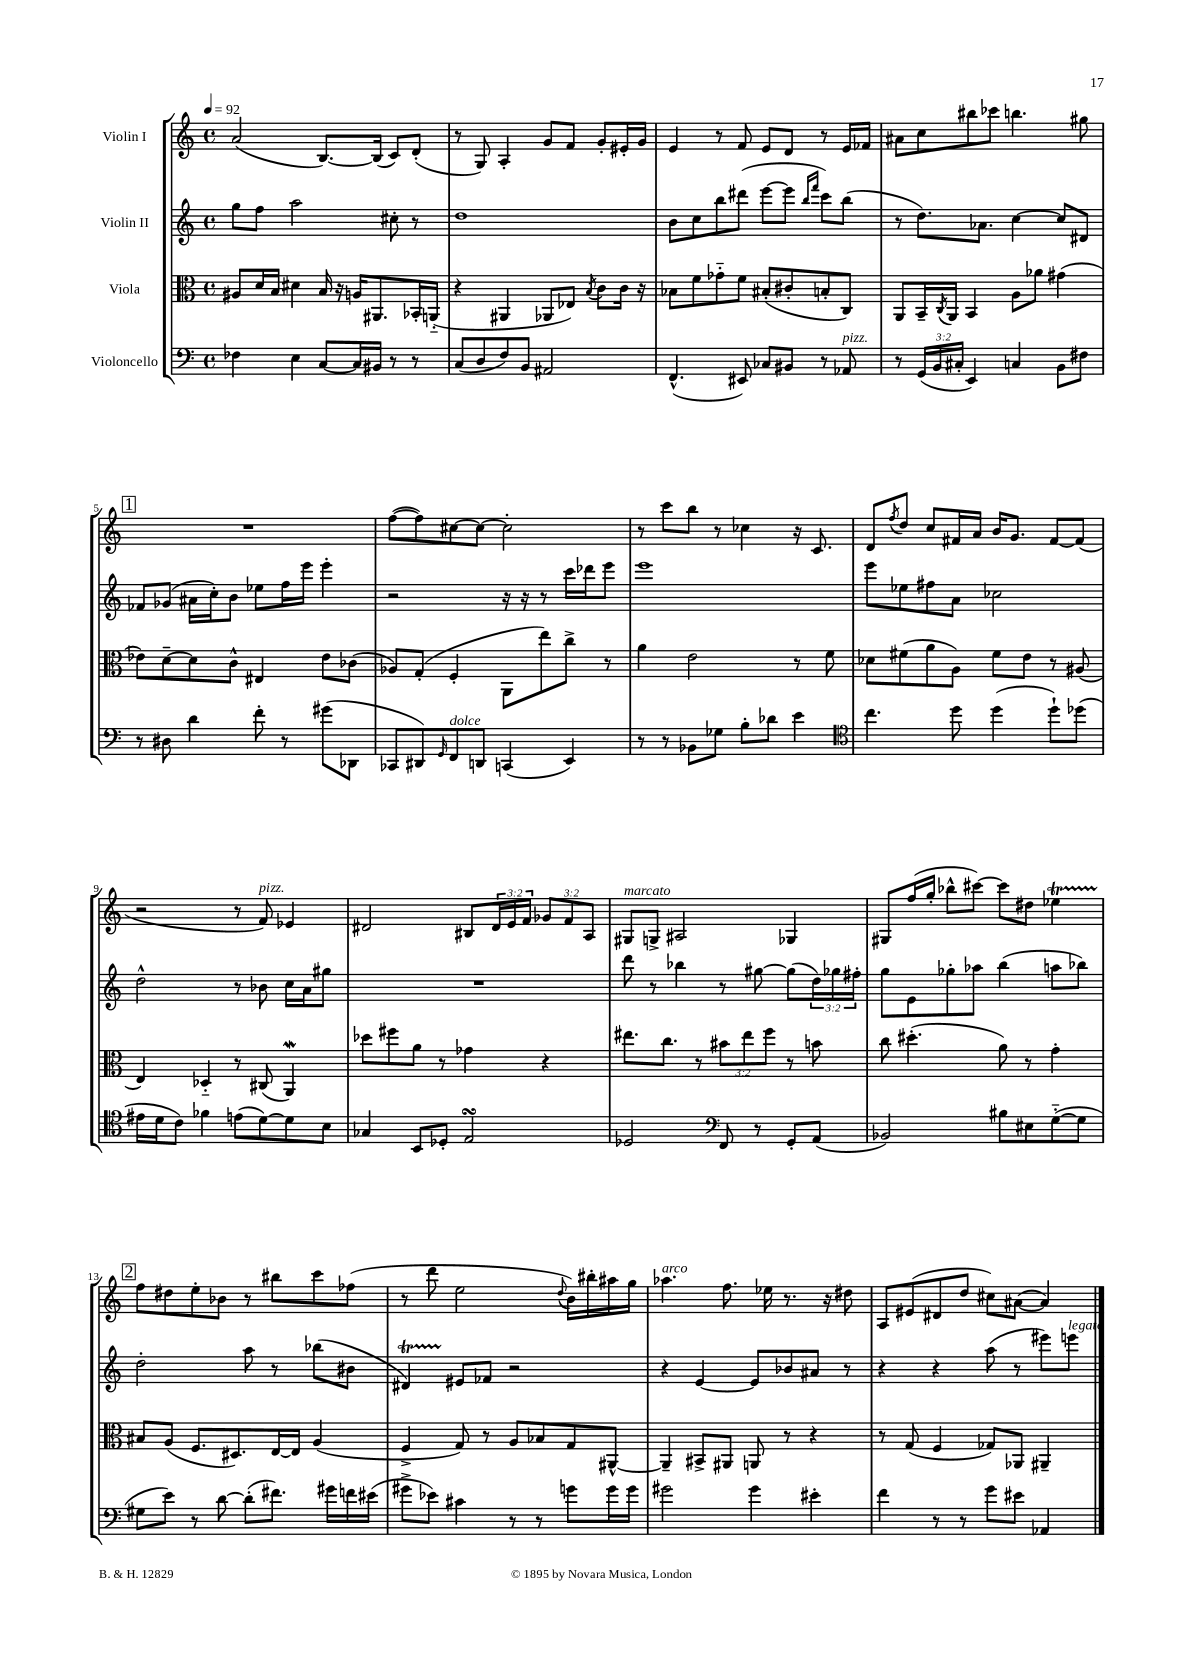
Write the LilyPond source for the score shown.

<<
\new StaffGroup <<
\new Staff = "s0" \with { instrumentName = "Violin I" } {
    \clef treble \key c \major \defaultTimeSignature \time 4/4 \override Staff.TupletNumber.text = #tuplet-number::calc-fraction-text \tempo 4 = 92
    a'2( b8.~) b16( c'8) d'8-.( |
    r8 g8) a4-. g'8 f'8 g'8-. eis'16-. g'16 |
    e'4 r8 f'8 e'8 d'8 r8 e'16 fes'16 |
    ais'8 c''8 bis''8 ces'''8 b''4. gis''8 |
    \mark \markup { \box "1" } R1 |
    f''8~( f''8) cis''8~ cis''8~ cis''2-. |
    r8 c'''8 b''8 r8 ces''4 r16 c'8. |
    d'8 \acciaccatura { f''8 } d''8 c''8 fis'16 a'16 b'16 g'8. fis'8~ fis'8( |
    r2 r8 f'8^\markup { \italic "pizz." }) ees'4 |
    dis'2 bis8 \tuplet 3/2 { dis'16 e'16 f'16 } \tuplet 3/2 { ges'8 f'8 a8 } |
    gis8^\markup { \italic "marcato" } g8-> ais2 ges4 |
    gis8 f''16( g''16-. bes''8-^ cis'''8~) cis'''8 dis''8 ees''4\startTrillSpan |
    \mark \markup { \box "2" } f''8\stopTrillSpan dis''8 e''8-. bes'8 r8 bis''8 c'''8 fes''8( |
    r8 d'''8 e''2 \appoggiatura { d''8 } b'16) bis''16-. ais''16 g''16 |
    aes''4.^\markup { \italic "arco" } f''8. ees''16 r8. r16 dis''8 |
    a8 eis'8( dis'8 d''8 cis''8) ais'8~( ais'4) \bar "|." |
}
\new Staff = "s1" \with { instrumentName = "Violin II" } {
    \clef treble \key c \major \defaultTimeSignature \time 4/4 \override Staff.TupletNumber.text = #tuplet-number::calc-fraction-text
    g''8 f''8 a''2 cis''8-. r8 |
    d''1 |
    b'8 c''8 b''8 dis'''8( e'''8~ e'''8 \grace { b''16 f'''16 } c'''8) b''8( |
    r8 d''8.) aes'8. c''4~ c''8 dis'8 |
    \mark \markup { \box "1" } fes'8 ges'8( ais'16 c''16-.) b'8 ees''8 f''16 e'''16 e'''4-. |
    r2 r16 r16 r8 c'''16 des'''16 e'''8 |
    e'''1 |
    e'''8 ees''8 fis''8 a'8 ces''2 |
    d''2-^ r8 bes'8 c''16 a'16 gis''8 |
    R1 |
    d'''8 r8 bes''4 r8 gis''8~ gis''8( \tuplet 3/2 { d''16) ges''16 fis''16-. } |
    g''8 e'8 ges''8-. aes''8 b''4( a''8 bes''8) |
    \mark \markup { \box "2" } d''2-. a''8 r8 bes''8( bis'8 |
    dis'4\startTrillSpan) eis'8\stopTrillSpan fes'8 r2 |
    r4 e'4~ e'8 bes'8 ais'8 r8 |
    r4 r4 a''8( r8 eis'''8) e'''8^\markup { \italic "legato" } \bar "|." |
}
\new Staff = "s2" \with { instrumentName = "Viola" } {
    \clef alto \key c \major \defaultTimeSignature \time 4/4 \override Staff.TupletNumber.text = #tuplet-number::calc-fraction-text
    ais8 d'16 b16 dis'4 b16 r16 a16 ais,8. bes,16-. a,16-_( |
    r4 ais,4 aes,8 ees8) \acciaccatura { b8 } c'8 c'16 r16 |
    bes8 f'8 ges'8-_ f'8 bis8-.( cis'8-. b8-. c8) |
    a,8 b,16-- \acciaccatura { c8 } a,16 b,4 a8 aes'8 gis'4( |
    \mark \markup { \box "1" } ees'8) d'8~-- d'8 c'8-^ eis4 ees'8 ces'8( |
    aes8) g8-.( f4-. a,8 e''8) c''8-> r8 |
    a'4 e'2 r8 f'8 |
    des'8 fis'8( a'8 a8) fis'8 e'8 r8 ais8( |
    e4) des4-_ r8 cis8( a,4\mordent) |
    des''8 fis''8 a'8 r8 ges'4 r4 |
    eis''8. c''8. r8 \tuplet 3/2 { bis'8 eis''8 f''8 } r8 b'8 |
    c''8 dis''4.-.( a'8) r8 g'4-. |
    \mark \markup { \box "2" } bis8 a8( f8. dis8.) e16~ e16 a4( |
    f4-> g8) r8 a8 bes8 g8 ais,8~-^ |
    ais,4-- bis,8-> ais,8 a,8 r8 r4 |
    r8 g8( f4 ges8) aes,8 ais,4-- \bar "|." |
}
\new Staff = "s3" \with { instrumentName = "Violoncello" } {
    \clef bass \key c \major \defaultTimeSignature \time 4/4 \override Staff.TupletNumber.text = #tuplet-number::calc-fraction-text
    fes4 e4 c8~ c16 bis,16 r8 r8 |
    c8( d8 f8) b,8 ais,2 |
    f,4.-^( eis,8) ces8 bis,8 r8 aes,8^\markup { \italic "pizz." } |
    r8 \tuplet 3/2 { g,16( b,16 cis16-. } e,4) c4 b,8 fis8 |
    \mark \markup { \box "1" } r8 dis8 d'4 f'8-. r8 gis'8( des,8 |
    ces,8 dis,8) \grace { g,16 } f,8^\markup { \italic "dolce" } d,8 c,4( e,4) |
    r8 r8 bes,8 ges8 b8-. des'8 e'4 |
    \clef tenor c''4. d''8 d''4( d''8-!) des''8( |
    eis'16 d'16 c'8) fes'4 e'8( d'8~) d'8 b8 |
    ges4 b,8 des8-. e2\turn |
    des2 \clef bass f,8 r8 g,8-. a,8( |
    bes,2) bis8 eis8 g8~-_( g8 |
    \mark \markup { \box "2" } gis8 e'8) r8 d'8~ d'8-.( fis'8.) gis'16 f'16 eis'16( |
    gis'8-> ees'8) cis'4 r8 r8 g'8 g'16 g'16 |
    gis'2 gis'4 eis'4-. |
    f'4 r8 r8 g'8 eis'8 aes,4 \bar "|." |
}
>>
>>
